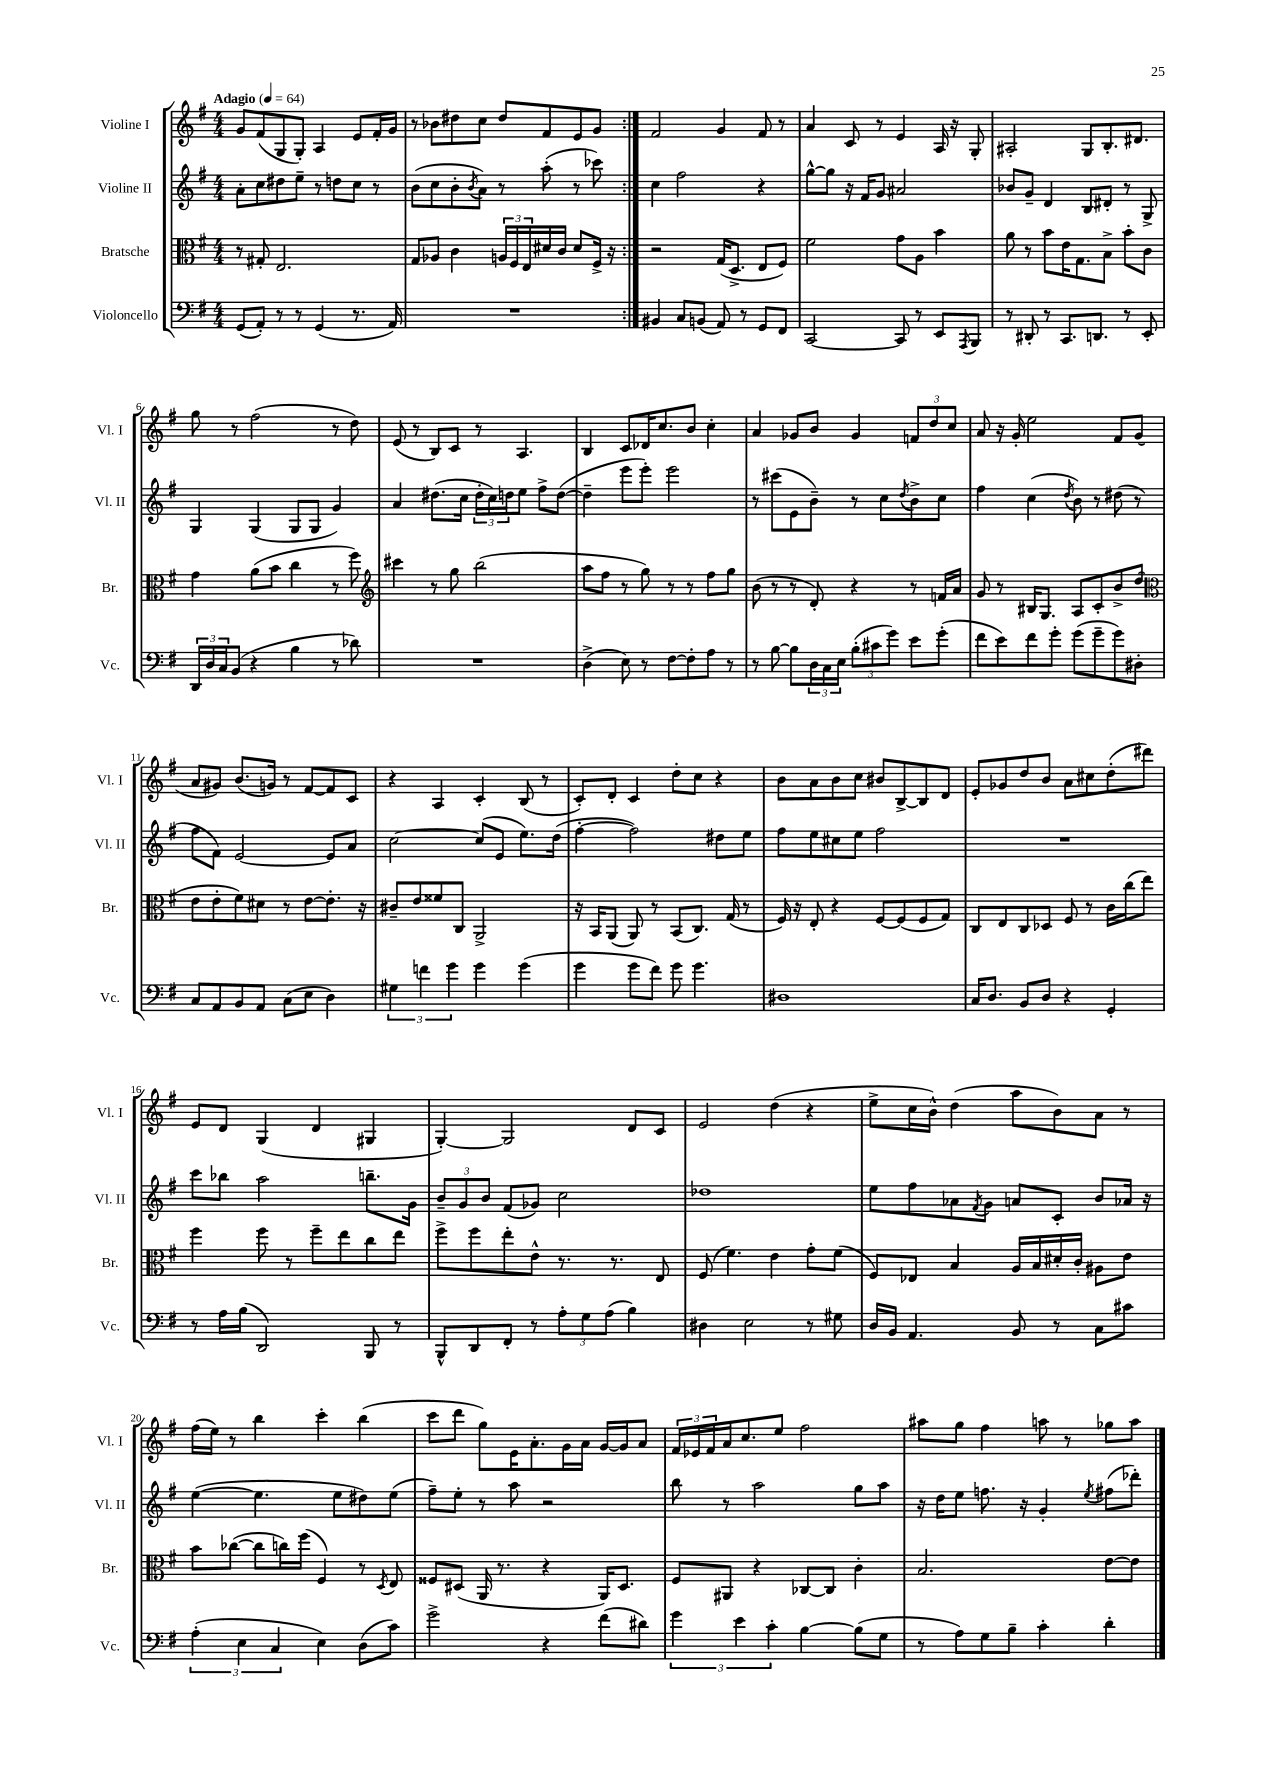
<<
\new StaffGroup <<
\new Staff = "s0" \with { instrumentName = "Violine I" shortInstrumentName = "Vl. I" } {
    \clef treble \key g \major \numericTimeSignature \time 4/4 \tempo "Adagio" 4 = 64
    \repeat volta 2 { g'8 fis'8( g8 g8-.) a4 e'8 fis'16-. g'16 |
    r8 bes'8 dis''8 c''8 dis''8 fis'8 e'8 g'8 | }
    fis'2 g'4 fis'8 r8 |
    a'4 c'8 r8 e'4 a16 r16 g8-. |
    ais2-. g8 b8.-. dis'8. |
    g''8 r8 fis''2( r8 d''8) |
    e'8( r8 b8) c'8 r8 a4. |
    b4 c'8 des'16 c''8. b'8 c''4-. |
    a'4 ges'8 b'8 ges'4 \tuplet 3/2 { f'8 d''8 c''8 } |
    a'8 r16 g'16-. e''2 fis'8 g'8( |
    a'8 gis'8) b'8.( g'16) r8 fis'8~ fis'8 c'8 |
    r4 a4 c'4-. b8( r8 |
    c'8-.) d'8-. c'4 d''8-. c''8 r4 |
    b'8 a'8 b'8 c''8 bis'8 b8~-> b8 d'8 |
    e'8-. ges'8 d''8 b'8 a'8 cis''8 d''8-.( dis'''8) |
    e'8 d'8 g4( d'4 gis4 |
    g4~-.) g2 d'8 c'8 |
    e'2 d''4( r4 |
    e''8-> c''16 b'16-^) d''4( a''8 b'8) a'8 r8 |
    fis''16( e''16) r8 b''4 c'''4-. b''4( |
    c'''8 d'''8 g''8) e'16 a'8.-. g'16 a'16 g'16~ g'16 a'8 |
    \tuplet 3/2 { fis'16 ees'16 fis'16 } a'16 c''8. e''8 fis''2 |
    ais''8 g''8 fis''4 a''8 r8 ges''8 a''8 \bar "|." |
}
\new Staff = "s1" \with { instrumentName = "Violine II" shortInstrumentName = "Vl. II" } {
    \clef treble \key g \major \numericTimeSignature \time 4/4
    \repeat volta 2 { a'8-. c''8 dis''8 e''8-- r8 d''8 c''8 r8 |
    b'8( c''8 b'8-. \acciaccatura { b'8 } a'8) r8 a''8-.( r8 ces'''8) | }
    c''4 fis''2 r4 |
    g''8~-^ g''8 r16 fis'16 g'8 ais'2 |
    bes'8 g'8-- d'4 b8 dis'8-. r8 g8-> |
    g4 g4( g8 g8 g'4) |
    a'4 dis''8.( c''16 \tuplet 3/2 { dis''16-. c''16) d''16 } e''8 fis''8-> d''8~( |
    d''4-- e'''8 e'''8-.) e'''2 |
    r8 cis'''8( e'8 b'8--) r8 c''8 \acciaccatura { d''8 } b'8-> c''8 |
    fis''4 c''4( \acciaccatura { d''8 } b'8) r8 dis''8( r8 |
    fis''8 fis'8) e'2~ e'8 a'8 |
    c''2~ c''8( e'8 e''8.) d''16( |
    fis''4~-. fis''2) dis''8 e''8 |
    fis''8 e''8 cis''8 e''8 fis''2 |
    R1 |
    c'''8 bes''8 a''2 b''8.-- g'16 |
    \tuplet 3/2 { b'8-- g'8 b'8 } fis'8( ges'8) c''2 |
    des''1 |
    e''8 fis''8 aes'8 \acciaccatura { fis'8 } g'8 a'8 c'8-. b'8 aes'16 r16 |
    e''4~( e''4. e''8 dis''8) e''8( |
    fis''8--) e''8-. r8 a''8 r2 |
    b''8 r8 a''2 g''8 a''8 |
    r16 d''16 e''8 f''8. r16 g'4-. \acciaccatura { e''8 } fis''8( des'''8-.) \bar "|." |
}
\new Staff = "s2" \with { instrumentName = "Bratsche" shortInstrumentName = "Br." } {
    \clef alto \key g \major \numericTimeSignature \time 4/4
    \repeat volta 2 { r8 gis8-. e2. |
    g8 aes8 c'4 \tuplet 3/2 { a16 fis16 e16 } dis'16 c'16 dis'8 fis16-> r16 | }
    r2 g16( d8.-> e8 fis8) |
    fis'2 g'8 a8 b'4 |
    a'8 r8 b'8 e'16 g8. b8-> b'8-. c'8 |
    g'4 a'8( b'8 c''4 r8 fis''8) |
    \clef treble cis'''4 r8 g''8 b''2( |
    a''8 fis''8 r8 g''8) r8 r8 fis''8 g''8 |
    b'8( r8 r8 d'8-.) r4 r8 f'16 a'16 |
    g'8 r8 bis16 g8. a8 c'8-. b'8-> d''8( |
    \clef alto e'8 e'8-. fis'8) dis'8 r8 e'8~ e'8.-. r16 |
    cis'8-- e'8 fisis'8 c8 a,2-> |
    r16 b,16 a,8( a,8) r8 b,8( c8.) g16( r8 |
    fis16) r16 e8-. r4 fis8~ fis8( fis8 g8) |
    c8 e8 c8 des8 fis8 r8 c'16 c''16( e''8) |
    fis''4 fis''8 r8 fis''8-- e''8 c''8 e''8 |
    fis''8-> fis''8 e''8-. e'8-^ r8. r8. e8 |
    fis8( fis'4.) e'4 g'8-. fis'8( |
    fis8) ees8 b4 a16 b16 dis'16-. c'16-. ais8 e'8 |
    b'8 ces''8~( ces''8 c''16) fis''16( fis4) r8 \acciaccatura { d8 } e8 |
    fisis8 dis8( a,16 r8. r4 a,16) dis8. |
    fis8 ais,8 r4 ces8~ ces8 c'4-. |
    b2. e'8~ e'8 \bar "|." |
}
\new Staff = "s3" \with { instrumentName = "Violoncello" shortInstrumentName = "Vc." } {
    \clef bass \key g \major \numericTimeSignature \time 4/4
    \repeat volta 2 { g,8( a,8-.) r8 r8 g,4( r8. a,16) |
    R1 | }
    bis,4 c8 b,8( a,8) r8 g,8 fis,8 |
    c,2~ c,8 r8 e,8 \acciaccatura { a,,8 } b,,8 |
    r8 dis,8-. r8 c,8. d,8. r8 e,8-. |
    \tuplet 3/2 { d,16 d16 c16 } b,8( r4 b4 r8 des'8) |
    R1 |
    d4->( e8) r8 fis8~ fis8-. a8 r8 |
    r8 b8~ b8 \tuplet 3/2 { d16 c16 e16 } \tuplet 3/2 { b8-.( cis'8 g'8) } e'8 g'8-.( |
    fis'8 e'8) fis'8 g'8-. g'8( g'8-- g'8) dis8-. |
    c8 a,8 b,8 a,8 c8( e8 d4) |
    \tuplet 3/2 { gis4 f'4 g'4 } g'4 g'4( |
    g'4 g'8 fis'8) g'8 g'4. |
    dis1 |
    c16 d8. b,8 d8 r4 g,4-. |
    r8 a16 b16( d,2) b,,8 r8 |
    b,,8-^ d,8 fis,8-. r8 \tuplet 3/2 { a8-. g8 a8( } b4) |
    dis4 e2 r8 gis8 |
    d16 b,16 a,4. b,8 r8 c8 cis'8 |
    \tuplet 3/2 { a4-.( e4 c4 } e4) d8( c'8) |
    g'2-> r4 fis'8( dis'8) |
    \tuplet 3/2 { g'4 e'4 c'4-. } b4~ b8( g8 |
    r8 a8) g8 b8-- c'4-. d'4-. \bar "|." |
}
>>
>>
